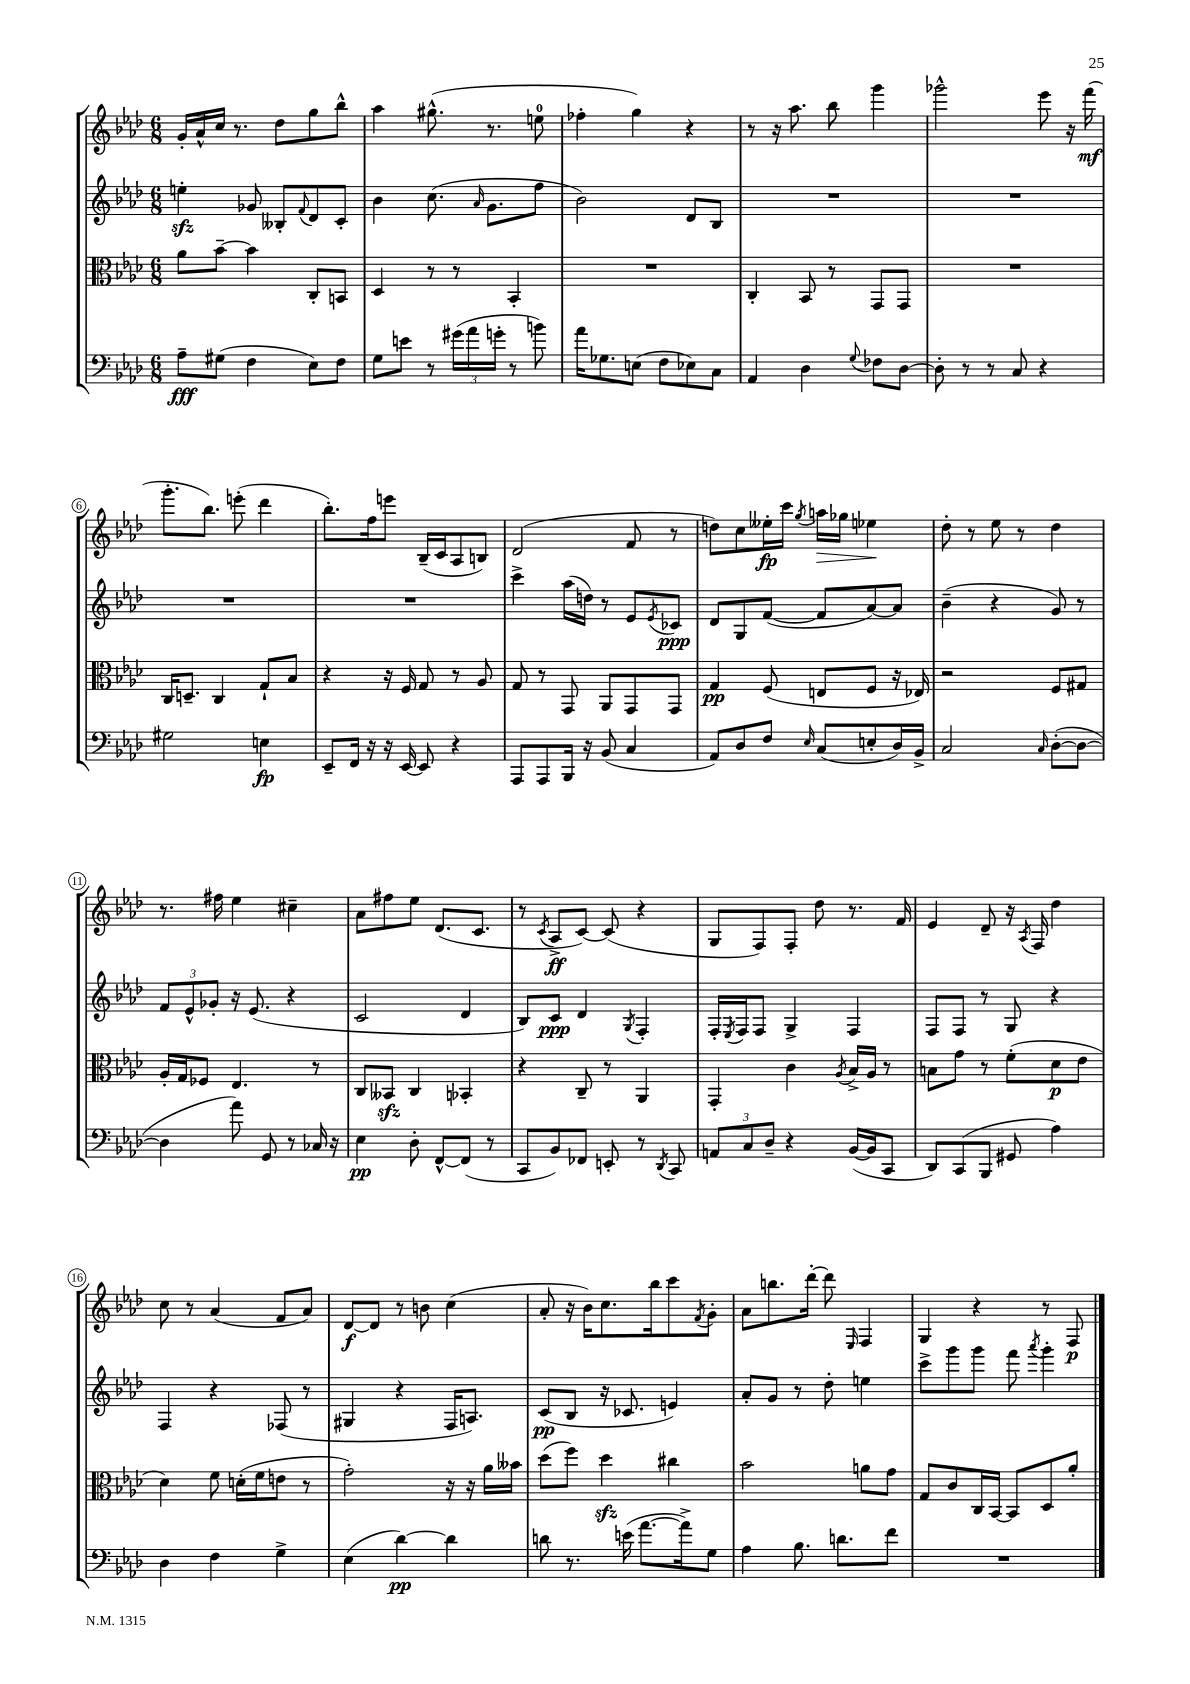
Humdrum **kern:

**kern	**kern	**kern	**kern
*staff4	*staff3	*staff2	*staff1
*clefF4	*clefC3	*clefG2	*clefG2
*k[b-e-a-d-]	*k[b-e-a-d-]	*k[b-e-a-d-]	*k[b-e-a-d-]
*M6/8	*M6/8	*M6/8	*M6/8
8A-~\L	8a-\L	4ee'\	16g'/LL
.	.	.	16a-^^/
(8G#\J	[8b-~\J	.	16cc/JJ
.	.	.	8.r
4F\	4b-\]	8g-/	.
.	.	8B--'/L	8dd-\L
.	.	8qqf/	.
8E-\L)	8C'/L	8d-/	8gg\
8F\J	8BB/J	8c'/J	8bb-^^\J
=	=	=	=
8G\L	4D-/	4b-\	4aa-\
8e\J	.	.	.
8r	8r	(8.cc\	(8.gg#^^\
(24g#\LL	8r	.	.
24a-\	.	.	.
.	.	16qqa-/	.
.	.	8.g\L	8.r
24g'\JJ	.	.	.
8r	4BB-'/	.	.
8b\)	.	8ff\J	8ee\
=	=	=	=
16a-\LK	2.r	2b-\)	4ff-'\
8.G-\	.	.	.
(8E\J	.	.	4gg\)
8F\L	.	.	.
8E-\)	.	8d-/L	4r
8C\J	.	8B-/J	.
=	=	=	=
4AA-/	4C'/	2.r	8r
.	.	.	16r
.	.	.	8.aa-\
4D-\	8BB-/	.	.
.	8r	.	8bb-\
8qqG/	.	.	.
8F-\L	8GG/L	.	4ggg\
[8D-\J	8GG/J	.	.
=	=	=	=
8D-'\]	2.r	2.r	2ggg-^^\
8r	.	.	.
8r	.	.	.
8C/	.	.	.
4r	.	.	8eee-\
.	.	.	16r
.	.	.	(16fff\
=	=	=	=
2G#\	16C/LK	2.r	8.ggg'\L
.	8.D~/J	.	.
.	.	.	8.bb-\J)
.	4C/	.	.
.	.	.	(8eee'\
4E\	8G`/L	.	4ddd-\
.	8B-/J	.	.
=	=	=	=
8EE-~/L	4r	2.r	8.bb-'\L)
16FF/Jk	.	.	.
16r	.	.	16ff\k
16r	16r	.	8eee\J
[16EE-/	16F/	.	.
8EE-/]	8G/	.	(16B-~/LL
.	.	.	16c/J
4r	8r	.	8A-/
.	8A-/	.	8B/J)
=	=	=	=
8AAA-/L	8G/	4ccc^\	(2d-/
8AAA-/	8r	.	.
16BBB-/Jk	8GG/	(16aa-\LL	.
16r	.	16dd\JJ)	.
(8BB-/	8AA-/L	8r	.
4C/	8GG/	8e-/L	8f/
.	.	8qe-/	.
.	8GG/J	8c-/J	8r
=	=	=	=
8AA-/L)	4G/	8d-/L	8dd\L)
8D-/	.	8G/	8cc\
8F/J	(8F/	([8f/J	16ee--'\L
.	.	.	16ccc\JJ
16qqE-/	.	.	8qgg/
(8C/L	8E/L	8f/]L	16aa\LL
.	.	.	16gg-\JJ
8E'/	8F/J	[8a-/)	4ee-\
16D-/L)	16r	8a-/]J	.
16BB-^/JJ	16E-/)	.	.
=	=	=	=
2C/	2r	(4b-~\	8dd-'\
.	.	.	8r
.	.	4r	8ee-\
.	.	.	8r
16qqC/	.	.	.
([8D-'\L	8F/L	8g/)	4dd-\
8D-\_J	8G#/J	8r	.
=	=	=	=
4D-\]	16A-'/LL	12f/L	8.r
.	16G/J	.	.
.	.	12e-^^/	.
.	8F-/J	.	.
.	.	12g-'/J	.
.	.	.	16ff#\
8a-\)	4.E-/	16r	4ee-\
.	.	(8.e-/	.
8GG/	.	.	.
8r	.	4r	4cc#~\
16C-/	8r	.	.
16r	.	.	.
=	=	=	=
4E-\	8C/L	2c/	8a-\L
.	8BB--/J	.	8ff#\
8D-'\	4C/	.	8ee-\J
[8FF^^/L	.	.	(8.d-/L
(8FF/]J	4BB-'/	4d-/	.
.	.	.	8.c/J
8r	.	.	.
=	=	=	=
8CC/L	4r	8B-/L)	8r
.	.	.	8qc/
8BB-/)	.	8c/J	8A-^/L
8FF-/J	8C~/	4d-/	[8c/J)
8EE'/	8r	.	(8c/]
.	.	8qG/	.
8r	4AA-/	4F'/	4r
8qDD-/	.	.	.
8CC/	.	.	.
=	=	=	=
12AA/L	4GG'/	16F'/LL	8G/L
.	.	8qE-/	.
.	.	16F/J	.
12C/	.	.	.
.	.	8F/J	8F/)
12D-~/J	.	.	.
4r	4c\	4G^/	8F'/J
.	.	.	8dd-\
.	8qA-/	.	.
([16BB-/LL	16B-^/LL	4F/	8.r
16BB-/]J	16A-/JJ	.	.
8CC/J	8r	.	.
.	.	.	16f/
=	=	=	=
8DD-/L)	8B\L	8F/L	4e-/
(8CC/	8g\J	8F/J	.
8BBB-/J	8r	8r	8d-~/
8GG#/	(8f'\L	8G/	16r
.	.	.	8qA-/
.	.	.	16F/
4A-\)	8d-\	4r	4dd-\
.	8e-\J	.	.
=	=	=	=
4D-\	4d-\)	4F/	8cc\
.	.	.	8r
4F\	8f\	4r	(4a-/
.	(16d'\LL	.	.
.	16f\J	.	.
4G^\	8e\J	(8F-/	8f/L
.	8r	8r	8a-/J)
=	=	=	=
(4E-\	2g'\)	4G#/	[8d-/L
.	.	.	8d-/]J
[4d-\)	.	4r	8r
.	.	.	8b\
4d-\]	16r	16F/LK	(4cc\
.	16r	8.A/J)	.
.	16a-\LL	.	.
.	16b--\JJ	.	.
=	=	=	=
8d\	(8dd-\L	(8c/L	8a-'/
8.r	8ff\J)	8B-/J	16r
.	.	.	16b-\LK)
.	4dd-\	16r	8.cc\
(16e\	.	8.c-/	.
[8.a-\L	.	.	.
.	.	.	16bb-\k
.	4cc#\	4e/)	8ccc\
16a-^\]k)	.	.	.
.	.	.	8qf/
8G\J	.	.	8g'\J
=	=	=	=
4A-\	2b-\	8a-'/L	8a-\L
.	.	8g/J	8.bb\
8.B-\	.	8r	.
.	.	.	[16ddd-'\Jk
.	.	8dd-'\	8ddd-\]
8.d\L	.	.	.
.	.	.	16qqE-/
.	8a\L	4ee\	4F/
8f\J	8g\J	.	.
=	=	=	=
2.r	8G/L	8ccc^\L	4G/
.	8c/	8ggg\	.
.	16C/L	8ggg\J	4r
.	[16BB-/JJ	.	.
.	8BB-/]L	8fff\	.
.	.	8qaaa-/	.
.	8D-/	4ggg'\	8r
.	8a-'/J	.	8F/
==	==	==	==
*-	*-	*-	*-
